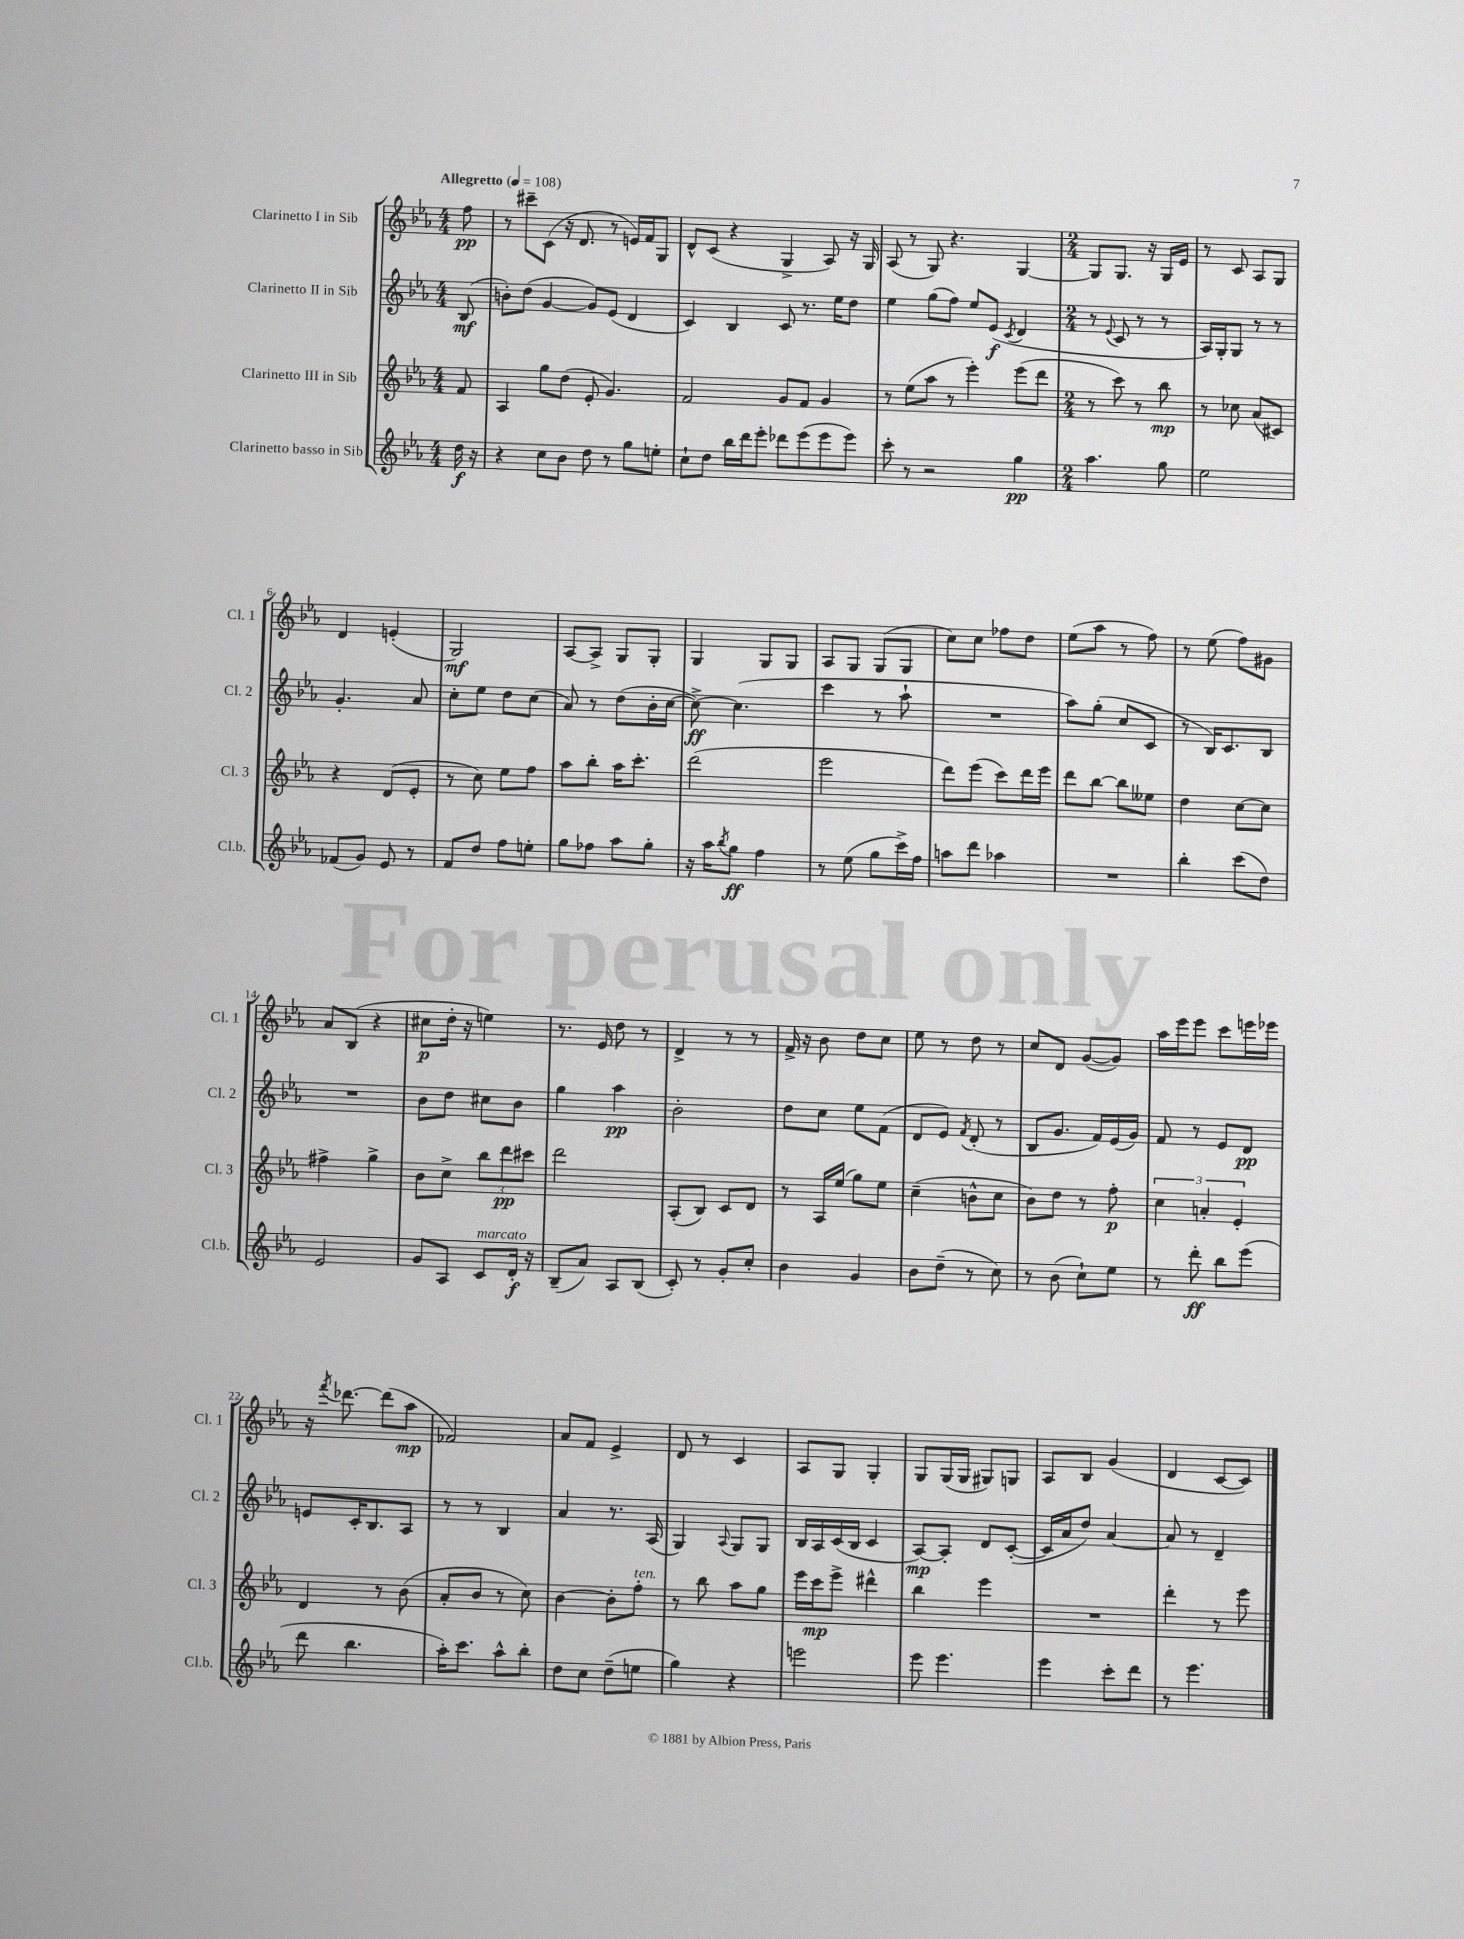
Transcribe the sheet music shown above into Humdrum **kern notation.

**kern	**kern	**kern	**kern
*staff4	*staff3	*staff2	*staff1
*clefG2	*clefG2	*clefG2	*clefG2
*k[b-e-a-]	*k[b-e-a-]	*k[b-e-a-]	*k[b-e-a-]
*M4/4	*M4/4	*M4/4	*M4/4
*MM108	*MM108	*MM108	*MM108
16dd\	8f/	(8B-/	8ff\
16r	.	.	.
=	=	=	=
4r	4A-/	8b'\L)	8r
.	.	(8dd\J	8ccc#~\L
8cc\L	8gg\L	[4g/	(8c\J
8b-\J	(8dd\J	.	16r
.	.	.	8.d/
8dd\	8e-'/	8g/]L)	.
8r	4.g/)	(8e-/J	8r
8gg\L	.	4d/	16e/LL)
.	.	.	16f/J
8ee'\J	.	.	8G/J
=	=	=	=
8cc`\L	2f/	4c/)	8d^^/L
8dd\J	.	.	(8c/J
16bb-\LL	.	4B-/	4r
16ddd\J	.	.	.
8eee-'\J	.	.	.
8ddd-\L	8g/L	8c/	4G^/
(8eee-\	8f/J	8.r	.
8eee-\	4g/	.	8A-/)
.	.	16ee-\LK	.
8eee-\J)	.	8dd\J	16r
.	.	.	16G/
=	=	=	=
8ccc'\	8r	4ee-\	(8A-/
8r	(8ee-\L	.	8r
2r	8aa-\J	(8gg\L	8G/)
.	8r	8ff\J)	4.r
.	4eee-'\)	8ee-/L	.
.	.	(8e-/J	.
.	.	8qc/	.
4gg\	(8eee-\L	4d/	[4G/
.	8ddd\J	.	.
=	=	=	=
*M2/4	*M2/4	*M2/4	*M2/4
4.aa-\	8r	8r	8G/]L
.	.	8qqe-/	.
.	8ccc\)	8c/	8.G/J
.	8r	8r	.
.	.	.	16r
8gg\	8bb-\	8r	16G/LL
.	.	.	16e-/JJ
=	=	=	=
2ee-\	8r	16A-/LL)	8r
.	.	16G'/J	.
.	8cc-\	8G/J	8c/
.	(8a-/L	8r	8A-/L
.	8c#/J)	8r	8G/J
=	=	=	=
(8f-/L	4r	4.g'/	4d/
8g/J)	.	.	.
8e-/	(8d/L	.	(4e'/
8r	8e-'/J	8a-/	.
=	=	=	=
8f/L	8r	8cc'\L	2G/)
8dd/J	8cc\)	8ee-\J	.
8ff\L	8ee-\L	8dd\L	.
8ee'\J	8ff\J	(8cc\J	.
=	=	=	=
8gg\L	8aa-\L	8a-/)	[8A-/L
8ff-\J	8bb-'\J	8r	8A-^/]J
8aa-\L	16aa-\LK	(8dd\L	8G/L
.	8.ccc'\J	.	.
8gg'\J	.	16b-'\L	8G'/J
.	.	[16cc\JJ	.
=	=	=	=
16r	(2ddd\	8cc^\_)	4G/
16aa-\LK	.	.	.
8qbb-/	.	.	.
8gg\J	.	(4.cc\]	.
4ff\	.	.	8G/L
.	.	.	8G/J
=	=	=	=
8r	2eee-\	4ccc\	8A-/L
(8ee-\	.	.	8G/J
8gg\L	.	8r	(8G/L
16ccc^\L)	.	8aa-`\	8G/J
16ff\JJ	.	.	.
=	=	=	=
8aa\L	8ddd\L)	2r	8cc\L)
8ddd\J	(8eee-\J	.	8cc\J
4aa-\	8ccc\L)	.	8ff-\L
.	16ddd\L	.	8dd\J
.	16eee-\JJ	.	.
=	=	=	=
2r	8ddd\L	8aa-\L)	(8ee-\L
.	[8bb-\J	(8gg'\J	8aa-\J
.	8bb-\]L	8cc/L	8r
.	8ee--\J	8c/J	8ff\)
=	=	=	=
4bb-'\	4dd\	8r	8r
.	.	16B-/LK)	(8ee-\
.	.	8.c/	.
(8ccc\L	[8cc\L	.	8ff\L)
8dd\J)	8cc\]J	8B-/J	8g#\J
=	=	=	=
2e-/	4ff#^\	2r	8a-/L
.	.	.	(8B-/J
.	4gg^\	.	4r
=	=	=	=
8g/L	8b-\L	8b-\L	8cc#\L
8A-/J	8cc^\J	8dd\J	16dd'\Jk
.	.	.	16r
8c/L	12bb-\L	8cc#\L	4ee\)
.	12ddd\	.	.
16d'/Jk	.	8b-\J	.
.	12ccc#\J	.	.
16r	.	.	.
=	=	=	=
(8B-~/L	2ddd\	4gg\	8.r
8a-/J)	.	.	.
.	.	.	16e-/
8A-/L	.	4aa-\	8dd\
(8B-/J	.	.	8r
=	=	=	=
8c'/)	(8A-'/L	2b-'\	4d^/
8r	8B-/J)	.	.
8g'/L	8c/L	.	8r
8cc'/J	8d/J	.	8r
=	=	=	=
4b-\	8r	8dd\L	16f^/
.	.	.	16r
.	16A-/LL	8cc\J	8b-\
.	(16ee-/JJ	.	.
4g/	8gg\L)	8ee-\L	8dd\L
.	8ee-\J	(8f\J	8cc\J
=	=	=	=
8b-\L	(4cc~\	8d/L	8ee-\
(8dd~\J	.	8e-/J)	8r
.	.	8qf/	.
8r	8b^^\L	(8d'/	8dd\
8cc\)	8cc\J	8r	8r
=	=	=	=
8r	8b-\L)	8B-/L	8cc/L
(8b-\	8dd\J	8.g/J	8d/J
8cc`\L)	8r	.	([8g/L
.	.	16f/LL)	.
8ee-\J	8ff'\	(16e-/	8g/]J)
.	.	16g/JJ)	.
=	=	=	=
8r	6cc\	8f/	16aa-\LL
.	.	.	16eee-\J
8ddd'\	.	8r	8eee-\J
.	6a'/	.	.
8bb-\L	.	8e-/L	8ccc\L
.	6e-'/	.	.
(8eee-\J	.	8d/J	16eee\L
.	.	.	16eee-\JJ
=	=	=	=
8ddd\	4d/	8e/L	16r
.	.	.	8qfff/
.	.	.	[8.ddd-\
4.bb-\	.	16c'/K	.
.	.	8.B-/	.
.	8r	.	(8ddd-\]L
.	(8b-\	8A-/J	8aa-\J
=	=	=	=
16aa-'\LK)	8a-'/L	8r	2f-/)
8.ccc\J	.	.	.
.	8b-/J	8r	.
8aa-^^\L	8r	4B-/	.
8bb-'\J	8cc\)	.	.
=	=	=	=
8dd\L	[4b-\	4a-/	8a-/L
8cc\J	.	.	8f/J
(8dd~\L	8b-'\]L	8.r	4e-^/
8ee\J	8ff'\J	.	.
.	.	(16A-/	.
=	=	=	=
4gg\)	8r	4G/)	8d/
.	8bb-\	.	8r
.	.	8qqA-/	.
4r	8aa-\L	8G/L	4c/
.	8gg\J	8G/J	.
=	=	=	=
2eee\	16eee-\LL	16B-/LL	8A-/L
.	16ccc\J	16A-/	.
.	8eee-^\J	(16c/	8G/J
.	.	16B-/JJ	.
.	4ddd#^^\	4c/	4G'/
=	=	=	=
8eee-\	4bb-\	[8A-/L)	8G/L
4.eee-\	.	8A-'/]J	(16G/L
.	.	.	16G/JJ
.	4eee-\	8d/L	8G#/L)
.	.	([8c'/J	8G/J
=	=	=	=
4eee-\	2r	16c/]LL	8A-/L
.	.	16a-/J	.
.	.	8dd/J)	8B-/J
8ccc'\L	.	[4a-/	(4g/
8ddd\J	.	.	.
=	=	=	=
8r	4ddd'\	8a-/]	4d/
4.eee-\	.	8r	.
.	8r	4d~/	[8c/L
.	8eee-\	.	8c/]J)
==	==	==	==
*-	*-	*-	*-
